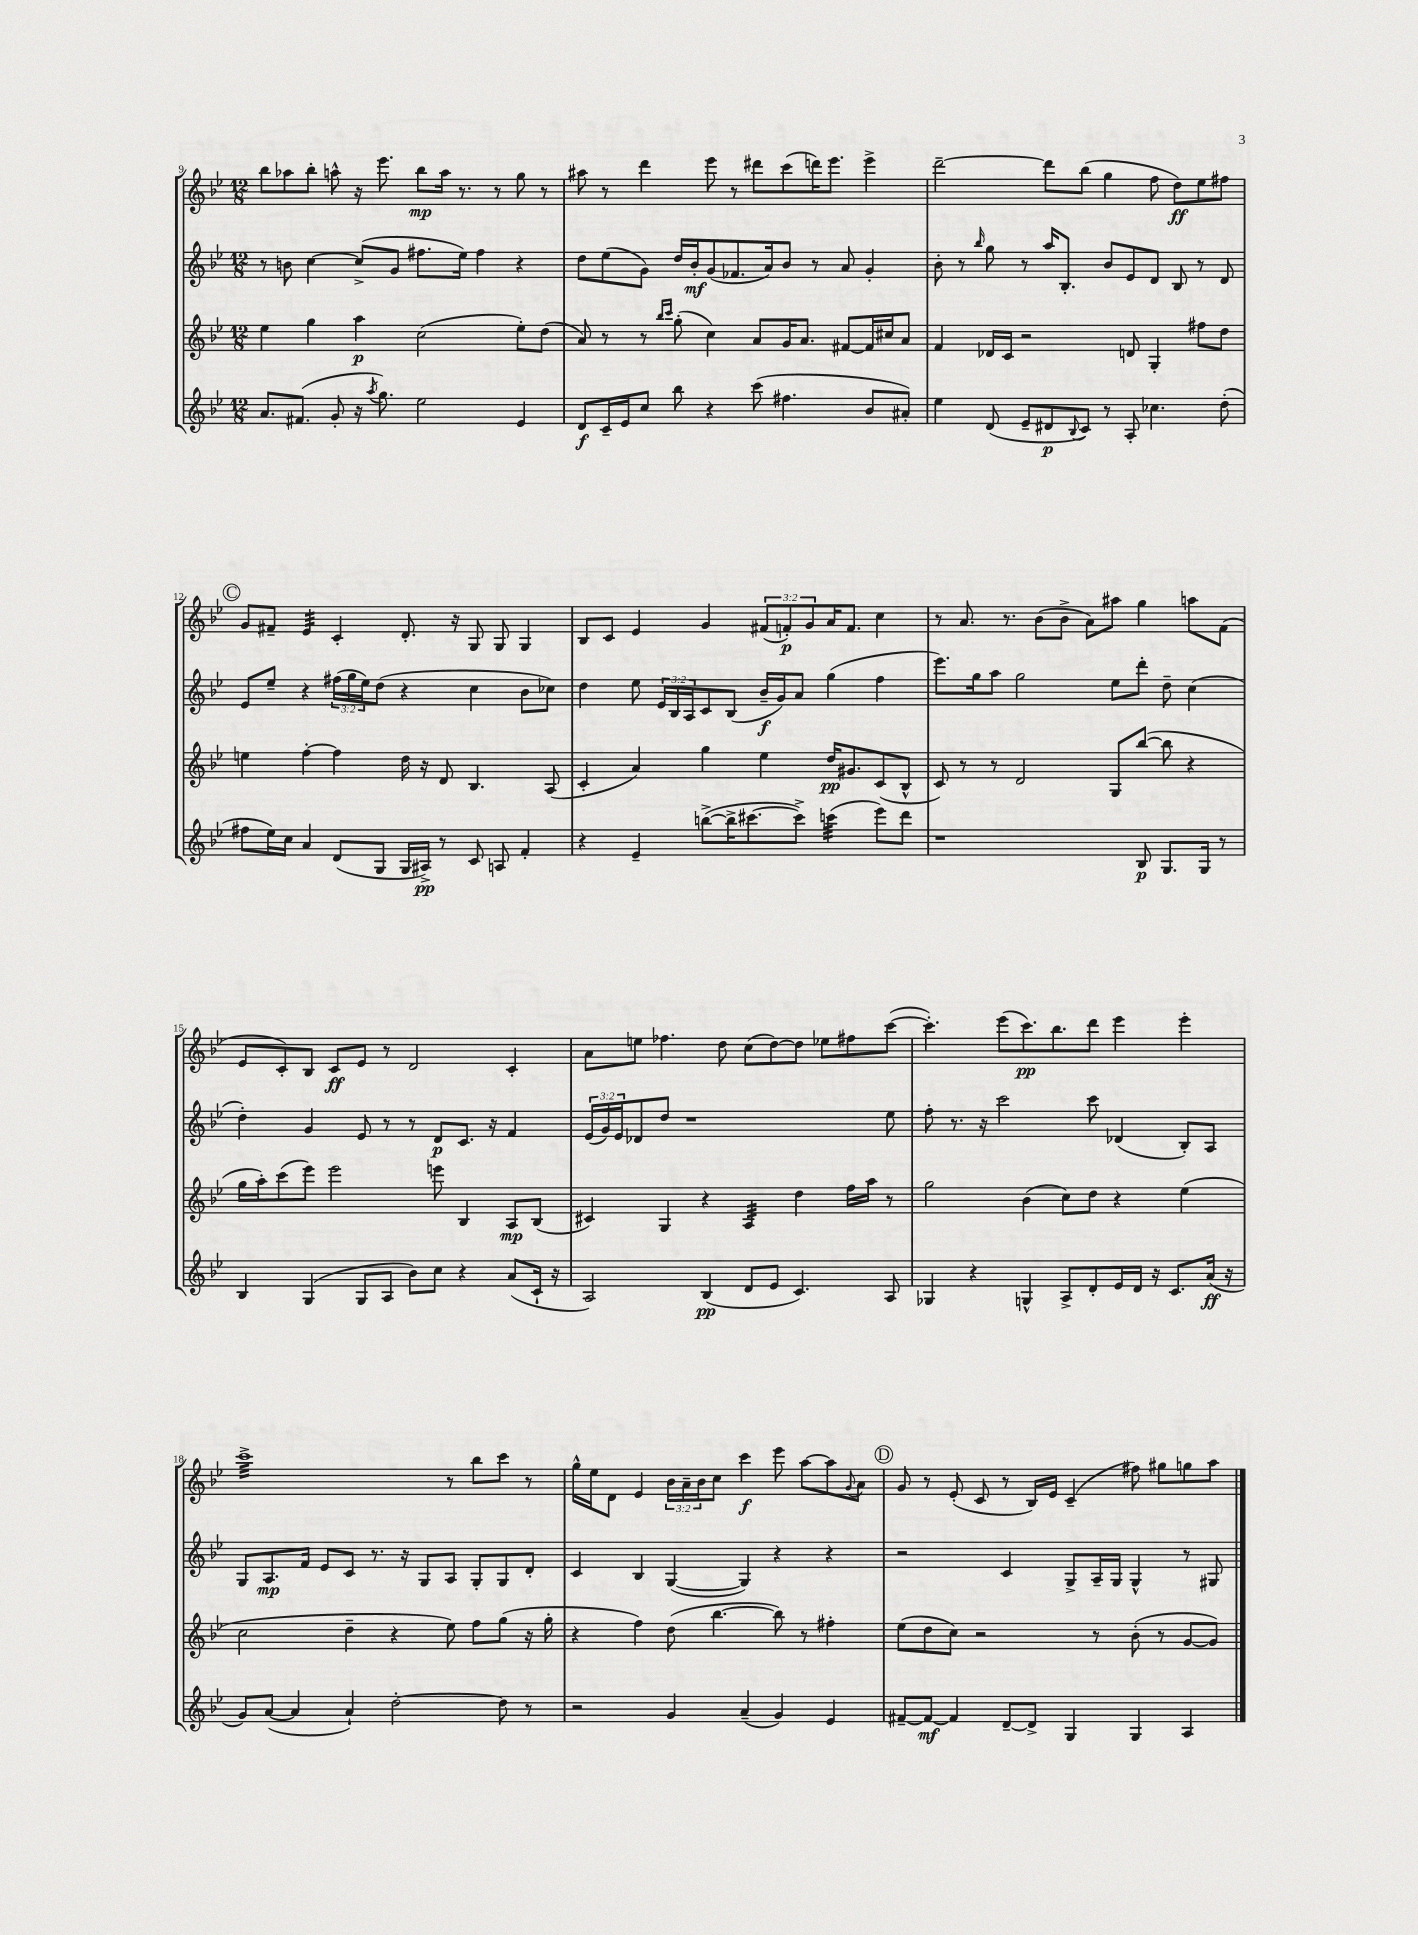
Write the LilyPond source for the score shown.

<<
\new StaffGroup <<
\new Staff = "s0" {
    \clef treble \key bes \major \numericTimeSignature \time 12/8 \override Staff.TupletNumber.text = #tuplet-number::calc-fraction-text
    bes''8 aes''8 bes''8-. a''8-^ r16 ees'''8. bes''8\mp a''16 r8. r8 g''8 r8 |
    ais''8 r8 d'''4 ees'''8 r8 dis'''8 c'''8( d'''16) ees'''8. ees'''4-> |
    d'''2~-- d'''8 bes''8( g''4 f''8 d''8\ff) ees''8 fis''8 |
    \mark \markup { \circle "C" } g'8 fis'8-- ees'4:32 c'4-. d'8.-. r16 g8 g8 g4 |
    bes8 c'8 ees'4 g'4 \tuplet 3/2 { fis'8( f'8-.\p) g'8 } a'16 f'8. c''4 |
    r8 a'8. r8. bes'8( bes'8-> a'8) ais''8 g''4 a''8 f'8( |
    ees'8 c'8-.) bes8 c'8\ff ees'8 r8 d'2 c'4-. |
    a'8 e''8 fes''4. d''8 c''8( d''8~) d''8 ees''8 fis''8 c'''8~( |
    c'''4.-.) ees'''8( c'''8.\pp) bes''8. d'''8 ees'''4 ees'''4-. |
    c'''1:32-> r8 bes''8 c'''8 r8 |
    g''16-^ ees''16 d'8 ees'4 \tuplet 3/2 { bes'16 a'16-- bes'16 } c''8 c'''4\f ees'''8 a''8~ a''8 \appoggiatura { g'8 } a'8 |
    \mark \markup { \circle "D" } g'8 r8 ees'8-.( c'8 r8 bes16) ees'16 c'4--( fis''8) gis''8 g''8 a''8 \bar "|." |
}
\new Staff = "s1" {
    \clef treble \key bes \major \numericTimeSignature \time 12/8 \override Staff.TupletNumber.text = #tuplet-number::calc-fraction-text
    r8 b'8 c''4~ c''8->( g'8 fis''8. ees''16) fis''4 r4 |
    d''8 ees''8( g'8) d''16 bes'16-.\mf g'8( fes'8. a'16) bes'8 r8 a'8 g'4-. |
    bes'8-. r8 \grace { bes''16 } g''8 r8 a''16 bes8.-. bes'8 ees'8 d'8 bes8 r8 d'8 |
    \mark \markup { \circle "C" } ees'8 ees''8-- r4 \tuplet 3/2 { fis''16( g''16 ees''16) } d''8( r4 c''4 bes'8 ces''8) |
    d''4 ees''8 \tuplet 3/2 { ees'16 bes16 a16 } c'8 bes8( bes'16--\f g'16) a'8 g''4( f''4 |
    ees'''8.) g''16 a''8 g''2 ees''8 d'''8-. d''8-- c''4( |
    d''4-.) g'4 ees'8 r8 r8 d'8\p c'8. r16 f'4 |
    \tuplet 3/2 { ees'16( g'16) ees'16 } des'8 d''8 r1 ees''8 |
    f''8-. r8. r16 c'''2 c'''8 des'4( bes8-.) a8 |
    g8 a8.\mp f'16 ees'8 c'8 r8. r16 g8 a8 g8-. g8 d'8-. |
    c'4 bes4 g4~( g4) r4 r4 |
    \mark \markup { \circle "D" } r2 c'4 g8-> a16-- g16 g4-^ r8 gis8 \bar "|." |
}
\new Staff = "s2" {
    \clef treble \key bes \major \numericTimeSignature \time 12/8
    ees''4 g''4 a''4\p c''2( ees''8-.) d''8( |
    a'8) r8 r8 \grace { bes''16 c'''16 } g''8-.( c''4) a'8 g'16 a'8. fis'8~ fis'16 cis''16 a'8 |
    f'4 des'16 c'16 r2 d'8 g4-. fis''8 d''8 |
    \mark \markup { \circle "C" } e''4 f''4~-. f''4 d''16 r16 d'8 bes4. a8( |
    c'4-. a'4) g''4 ees''4 d''16\pp gis'8. c'8( bes8-^ |
    c'8) r8 r8 d'2 g8 bes''8~( bes''8 r4 |
    g''16 a''16-.) c'''8( ees'''8) ees'''2 e'''8 bes4 a8\mp bes8( |
    cis'4) g4 r4 a4:32 d''4 f''16 a''16 r8 |
    g''2 bes'4( c''8) d''8 r4 ees''4( |
    c''2 d''4-- r4 ees''8) f''8 g''8( r16 g''16-. |
    r4 f''4) d''8( bes''4.~ bes''8) r8 fis''4-. |
    \mark \markup { \circle "D" } ees''8( d''8 c''8) r2 r8 bes'8-.( r8 g'8~ g'8) \bar "|." |
}
\new Staff = "s3" {
    \clef treble \key bes \major \numericTimeSignature \time 12/8
    a'8. fis'8.( g'8-. r16 \acciaccatura { a''8 } g''8.) ees''2 ees'4 |
    d'8\f c'16-- ees'16 c''8 bes''8 r4 c'''8( fis''4. bes'8 ais'8-.) |
    ees''4 d'8( ees'8-- dis'8\p \appoggiatura { bes8 } c'8) r8 a8-. ces''4. d''8-.( |
    \mark \markup { \circle "C" } fis''8 ees''16) c''16 a'4 d'8( g8 g16 ais16->\pp) r8 c'8 a8 f'4-. |
    r4 ees'4-- b''8~->( b''16-> cis'''8.~ cis'''8->) c'''4:32( ees'''8) d'''8 |
    r1 bes8\p g8. g16 r8 |
    bes4 g4( g8 a8 bes'8) c''8 r4 a'8( c'16-! r16 |
    a2) bes4\pp( d'8 ees'8 c'4.) a8 |
    ges4 r4 g4-^ a8-> d'8-. ees'16 d'16 r16 c'8. a'16\ff( r16 |
    g'8) a'8~( a'4 a'4-!) d''2~-. d''8 r8 |
    r2 g'4 a'4--( g'4) ees'4 |
    \mark \markup { \circle "D" } fis'8~-- fis'8~\mf fis'4 d'8~-- d'8-> g4 g4 a4 \bar "|." |
}
>>
>>
\layout { \context { \Score currentBarNumber = #9 } }
